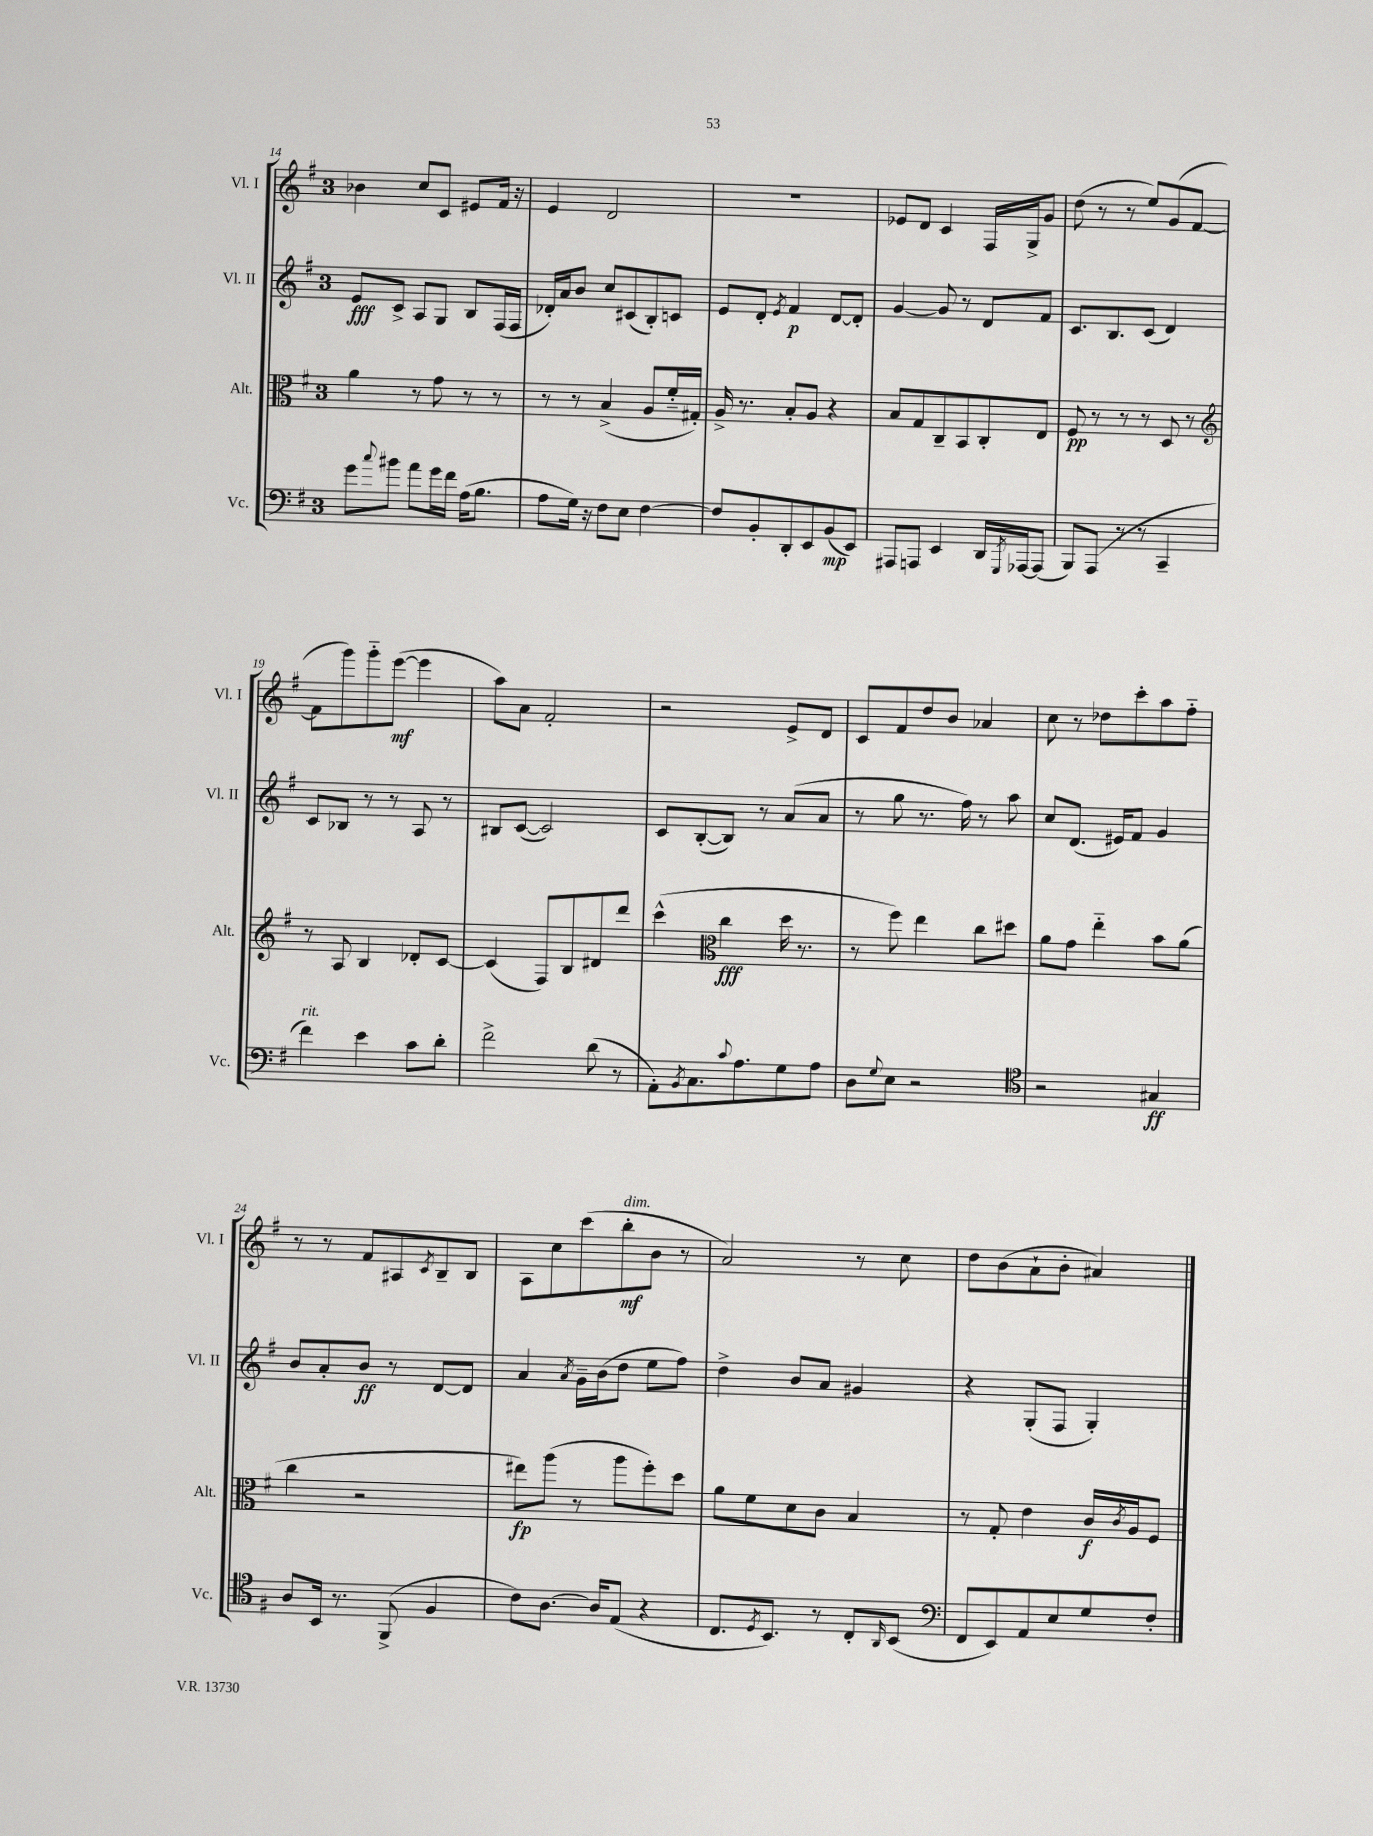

**kern	**dynam	**kern	**dynam	**kern	**dynam	**kern	**dynam
*part4	*part4	*part3	*part3	*part2	*part2	*part1	*part1
*staff4	*staff4	*staff3	*staff3	*staff2	*staff2	*staff1	*staff1
*I"Vc.	*	*I"Alt.	*	*I"Vl. II	*	*I"Vl. I	*
*I'Vc.	*	*I'Alt.	*	*I'Vl. II	*	*I'Vl. I	*
*clefF4	*	*clefC3	*	*clefG2	*	*clefG2	*
*k[f#]	*	*k[f#]	*	*k[f#]	*	*k[f#]	*
*M3/4	*	*M3/4	*	*M3/4	*	*M3/4	*
=14	=14	=14	=14	=14	=14	=14	=14
8g\L	.	4a\	.	8e/L	fff	4b-X\	.
8qqcc/	.	.	.	.	.	.	.
8b#X\J	.	.	.	8c^/J	.	.	.
8a\L	.	8r	.	8A/L	.	8cc/L	.
16g\L	.	8g\	.	8G/J	.	8c/J	.
16f#\JJ	.	.	.	.	.	.	.
(16A\KL	.	8r	.	8B/L	.	8e#X/L	.
8.B\J	.	.	.	.	.	.	.
.	.	8r	.	(16F#/L	.	16f#/Jk	.
.	.	.	.	16F#/JJ	.	16r	.
=15	=15	=15	=15	=15	=15	=15	=15
8A\L	.	8r	.	16d-X'/LL)	.	4e/	.
.	.	.	.	16a/J	.	.	.
16G\Jk)	.	8r	.	8b/J	.	.	.
16r	.	.	.	.	.	.	.
8F#\L	.	(4B^/	.	8cc/L	.	2d/	.
8E\J	.	.	.	(8c#X/	.	.	.
[4F#\	.	8A/L	.	8B'/)	.	.	.
.	.	16f#/L	.	8cn/J	.	.	.
.	.	16G#X'/JJ)	.	.	.	.	.
=16	=16	=16	=16	=16	=16	=16	=16
8F#/L]	.	16A^/	.	8e/L	.	2.r	.
.	.	8.r	.	.	.	.	.
8BB'/	.	.	.	8d'/J	.	.	.
.	.	.	.	8qe/	.	.	.
8DD'/	.	8B'/L	.	4f#/	p	.	.
8EE/	.	8A/J	.	.	.	.	.
(8BB/	mp	4r	.	[8d/L	.	.	.
8EE/J)	.	.	.	8d'/J]	.	.	.
=17	=17	=17	=17	=17	=17	=17	=17
8AAA#X/L	.	8B/L	.	[4g/	.	8e-X/L	.
8AAAn/J	.	8G/	.	.	.	8d/J	.
4EE/	.	8C~/	.	8g/]	.	4c/	.
.	.	8BB/	.	8r	.	.	.
16DD/LL	.	8C'/	.	8d/L	.	16F#/LL	.
8qGGG/	.	.	.	.	.	.	.
[16AAA-X/J	.	.	.	.	.	16G^/J	.
(8AAA-/J]	.	8E/J	.	8f#/J	.	8g/J	.
=18	=18	=18	=18	=18	=18	=18	=18
8BBB/L)	.	8F#/	pp	8.c/L	.	(8dd\	.
(8AAA/J	.	8r	.	.	.	8r	.
.	.	.	.	8.B/	.	.	.
8r	.	8r	.	.	.	8r	.
8r	.	8r	.	(8c/J	.	8ee/L)	.
4CC~/	.	8D/	.	4d/)	.	(8g/	.
.	.	8r	.	.	.	[8f#/J	.
!!LO:LB:g=z
=19	=19	=19	=19	=19	=19	=19	=19
*	*	*clefG2	*	*	*	*	*
!LO:TX:a:i:t=rit.	!	!	!	!	!	!	!
4f#\)	.	8r	.	8c/L	.	8f#\L]	.
.	.	8A/	.	8B-X/J	.	8ggg\)	.
4e\	.	4B/	.	8r	.	8ggg\	.
.	.	.	.	8r	.	([8eee\J	mf
8c\L	.	8d-X'/L	.	8A/	.	4eee\]	.
8d'\J	.	[8c/J	.	8r	.	.	.
=20	=20	=20	=20	=20	=20	=20	=20
2f#^\	.	(4c/]	.	8B#X/L	.	8aa\L)	.
.	.	.	.	([8c/J	.	8a\J	.
.	.	8F#/L)	.	2c/])	.	2f#'/	.
.	.	8B/	.	.	.	.	.
(8d\	.	8d#X/	.	.	.	.	.
8r	.	8ddd/J	.	.	.	.	.
=21	=21	=21	=21	=21	=21	=21	=21
8AA'\L)	.	(4ccc^^\	.	8c/L	.	2r	.
8qBB/	.	.	.	.	.	.	.
8.C\	.	.	.	([8B'/	.	.	.
*	*	*clefC3	*	*	*	*	*
.	.	4cc\	fff	8B/J])	.	.	.
8qqc/	.	.	.	.	.	.	.
8.A\	.	.	.	.	.	.	.
.	.	.	.	8r	.	.	.
8G\	.	16dd\	.	(8a/L	.	8e^/L	.
.	.	8.r	.	.	.	.	.
8A\J	.	.	.	8a/J	.	8d/J	.
=22	=22	=22	=22	=22	=22	=22	=22
8D\L	.	8r	.	8r	.	8c/L	.
8qqG/	.	.	.	.	.	.	.
8E\J	.	8ff#\)	.	8gg\	.	8f#/	.
2r	.	4ee\	.	8.r	.	8dd/	.
.	.	.	.	.	.	8b/J	.
.	.	.	.	16ff#\)	.	.	.
.	.	8cc\L	.	8r	.	4a-X/	.
.	.	8dd#X\J	.	8aa\	.	.	.
=23	=23	=23	=23	=23	=23	=23	=23
*clefC4	*	*	*	*	*	*	*
2r	.	8a\L	.	8cc/L	.	8cc\	.
.	.	8g\J	.	(8.d/J	.	8r	.
.	.	4ee\	.	.	.	8dd-X\L	.
.	.	.	.	16e#X/KL)	.	.	.
.	.	.	.	8f#/J	.	8ccc'\	.
4G#X/	ff	8b\L	.	4g/	.	8aa\	.
.	.	(8a\J	.	.	.	8ff#\J	.
!!LO:LB:g=z
=24	=24	=24	=24	=24	=24	=24	=24
8A/L	.	4cc\	.	8b/L	.	8r	.
16BB/Jk	.	.	.	8a'/	.	8r	.
8.r	.	.	.	.	.	.	.
.	.	2r	.	8b/J	ff	8f#/L	.
(8FF#^/	.	.	.	8r	.	8A#X/	.
.	.	.	.	.	.	8qc/	.
4F#/	.	.	.	[8d/L	.	8B~/	.
.	.	.	.	8d/J]	.	8B/J	.
=25	=25	=25	=25	=25	=25	=25	=25
8c\L)	.	8ee#X\L)	fp	4a/	.	8A\L	.
[8.A\J	.	(8aa\J	.	.	.	8cc\	.
.	.	.	.	8qa/	.	.	.
.	.	8r	.	16g~\LL	.	(8ccc\	.
16A/KL]	.	.	.	(16b\J	.	.	.
!	!	!	!	!	!	!LO:TX:a:i:t=dim.	!
(8E/J	.	8aa\L	.	8dd\J	.	8bb'\	mf
4r	.	8ff#'\)	.	8ee\L	.	8b\J	.
.	.	8dd\J	.	8ff#\J)	.	8r	.
=26	=26	=26	=26	=26	=26	=26	=26
8.C/L	.	8a\L	.	4dd^\	.	2a/)	.
.	.	8f#\	.	.	.	.	.
8qD/	.	.	.	.	.	.	.
8.BB/J)	.	.	.	.	.	.	.
.	.	8d\	.	8b/L	.	.	.
8r	.	8c\J	.	8a/J	.	.	.
8C'/L	.	4B/	.	4g#X/	.	8r	.
16qqAA/	.	.	.	.	.	.	.
(8BB/J	.	.	.	.	.	8cc\	.
=27	=27	=27	=27	=27	=27	=27	=27
*clefF4	*	*	*	*	*	*	*
8FF#/L	.	8r	.	4r	.	8dd\L	.
8EE/)	.	8G'/	.	.	.	(8b\	.
8AA/	.	4e\	.	(8G'/L	.	8a`\	.
8E/	.	.	.	8F#/J	.	8b'\J	.
8G/	.	16c/LL	f	4G'/)	.	4a#X/)	.
.	.	8qc/	.	.	.	.	.
.	.	16A/J	.	.	.	.	.
8F#'/J	.	8F#/J	.	.	.	.	.
==	==	==	==	==	==	==	==
*-	*-	*-	*-	*-	*-	*-	*-
